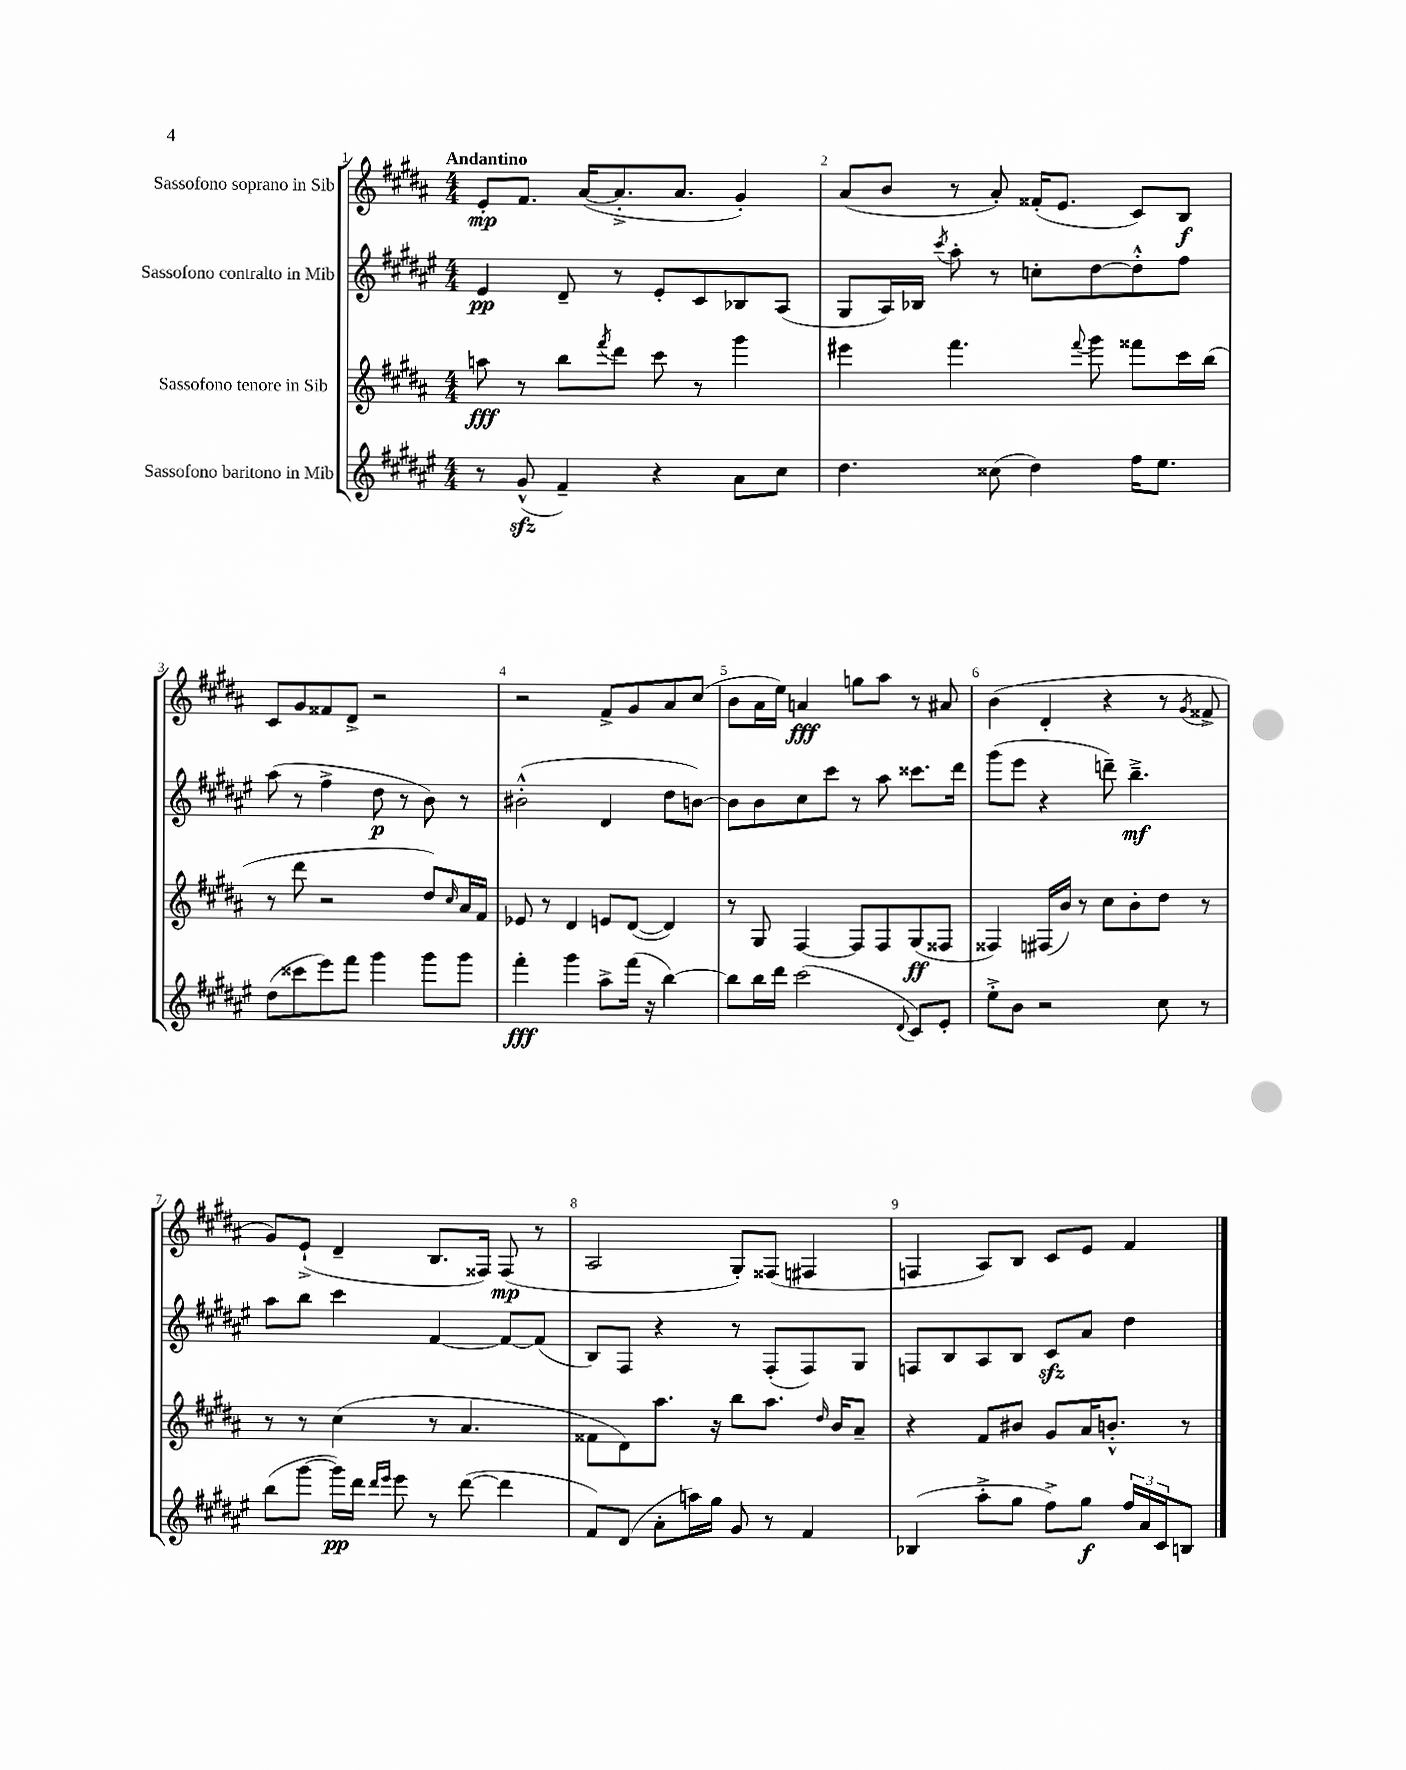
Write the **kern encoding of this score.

**kern	**dynam	**kern	**dynam	**kern	**dynam	**kern	**dynam
*part4	*part4	*part3	*part3	*part2	*part2	*part1	*part1
*staff4	*staff4	*staff3	*staff3	*staff2	*staff2	*staff1	*staff1
*I"Sassofono baritono in Mib	*	*I"Sassofono tenore in Sib	*	*I"Sassofono contralto in Mib	*	*I"Sassofono soprano in Sib	*
*clefG2	*	*clefG2	*	*clefG2	*	*clefG2	*
*k[f#c#g#d#a#e#]	*	*k[f#c#g#d#a#]	*	*k[f#c#g#d#a#e#]	*	*k[f#c#g#d#a#]	*
*M4/4	*	*M4/4	*	*M4/4	*	*M4/4	*
=1	=1	=1	=1	=1	=1	=1	=1
!	!	!	!	!	!	!LO:TX:a:B:t=Andantino	!
8r	.	8aan\	fff	4e#/	pp	8e'/L	mp
(8g#zz^^/	.	8r	.	.	.	8.f#/J	.
4f#~/)	.	8bb\L	.	8d#~/	.	.	.
.	.	.	.	.	.	([16a#/KL	.
.	.	8qfff#/	.	.	.	.	.
.	.	8ddd#\J	.	8r	.	8.a#'^/]	.
4r	.	8ccc#\	.	8e#'/L	.	.	.
.	.	.	.	.	.	8.a#/J	.
.	.	8r	.	8c#/	.	.	.
8a#\L	.	4ggg#\	.	8B-X/	.	4g#'/)	.
8cc#\J	.	.	.	(8A#/J	.	.	.
=2	=2	=2	=2	=2	=2	=2	=2
4.dd#\	.	4eee#X\	.	8G#/L	.	(8a#/L	.
.	.	.	.	16A#/L)	.	8b/J	.
.	.	.	.	16B-X/JJ	.	.	.
.	.	.	.	8qccc#/	.	.	.
.	.	4.fff#\	.	8aa#'\	.	8r	.
(8cc##X\	.	.	.	8r	.	8a#'/)	.
4dd#\)	.	.	.	8ccn'\L	.	(16f##X'/KL	.
.	.	.	.	.	.	8.e/J	.
.	.	8qqfff#/	.	.	.	.	.
.	.	8ggg#\	.	[8dd#\	.	.	.
16ff#\KL	.	8fff##X\L	.	8dd#'^^\]	.	8c#/L)	.
8.ee#\J	.	.	.	.	.	.	.
.	.	16ccc#\L	.	8ff#\J	.	8B/J	f
.	.	(16bb\JJ	.	.	.	.	.
!!LO:LB:g=z
=3	=3	=3	=3	=3	=3	=3	=3
(8dd#\L	.	8r	.	(8aa#\	.	8c#/L	.
8ccc##X\	.	8ddd#\	.	8r	.	8g#/	.
8eee#\)	.	2r	.	4ff#^\	.	8f##X/	.
8fff#\J	.	.	.	.	.	8d#^/J	.
4ggg#\	.	.	.	8dd#\	p	2r	.
.	.	.	.	8r	.	.	.
8ggg#\L	.	8dd#/L)	.	8b\)	.	.	.
.	.	16qqcc#/	.	.	.	.	.
8ggg#\J	.	16a#/L	.	8r	.	.	.
.	.	16f#/JJ	.	.	.	.	.
=4	=4	=4	=4	=4	=4	=4	=4
4fff#'\	fff	8e-X/	.	(2b#X'^^\	.	2r	.
.	.	8r	.	.	.	.	.
4ggg#\	.	4d#/	.	.	.	.	.
8aa#^\L	.	8en/L	.	4d#/	.	8f#^/L	.
(16fff#\Jk	.	([8d#/J	.	.	.	8g#/	.
16r	.	.	.	.	.	.	.
[4bb\)	.	4d#/])	.	8dd#\L	.	8a#/	.
.	.	.	.	[8bn\J)	.	(8cc#/J	.
=5	=5	=5	=5	=5	=5	=5	=5
8bb\L]	.	8r	.	8b\L]	.	8b\L	.
16bb\L	.	8G#/	.	8b\	.	16a#\L	.
16ddd#\JJ	.	.	.	.	.	16ee\JJ)	.
(2ccc#\	.	[4F#/	.	8cc#\	.	4an/	fff
.	.	.	.	8ccc#\J	.	.	.
.	.	8F#/L]	.	8r	.	8ggn\L	.
.	.	8F#/	.	8aa#\	.	8aa#\J	.
8qqd#/	.	.	.	.	.	.	.
8c#/L)	.	(8G#/	ff	8.ccc##X\L	.	8r	.
8e#'/J	.	8F##X/J	.	.	.	8a#X/	.
.	.	.	.	16ddd#\Jk	.	.	.
=6	=6	=6	=6	=6	=6	=6	=6
8ee#'^\L	.	4F##X/)	.	(8ggg#\L	.	(4b\	.
8b\J	.	.	.	8eee#\J	.	.	.
2r	.	(16F#X/LL	.	4r	.	4d#'/	.
.	.	16b/JJ)	.	.	.	.	.
.	.	8r	.	.	.	.	.
.	.	8cc#\L	.	8dddn~\)	.	4r	.
.	.	8b'\	.	4.bb~^\	mf	.	.
8cc#\	.	8dd#\J	.	.	.	8r	.
.	.	.	.	.	.	8qg#/	.
8r	.	8r	.	.	.	8f##X^/	.
!!LO:LB:g=z
=7	=7	=7	=7	=7	=7	=7	=7
(8bb\L	.	8r	.	8aa#\L	.	8g#/L)	.
[8ggg#\J	.	8r	.	8bb\J	.	(8e`^/J	.
16ggg#\LL])	pp	(4cc#\	.	4ccc#\	.	4d#~/	.
16ddd#\JJ	.	.	.	.	.	.	.
16qqddd#/LL	.	.	.	.	.	.	.
16qqeee#/JJ	.	.	.	.	.	.	.
8eee#\	.	.	.	.	.	.	.
8r	.	8r	.	[4f#/	.	8.B/L	.
([8ddd#\	.	4.a#/	.	.	.	.	.
.	.	.	.	.	.	16F##X/Jk)	.
4ddd#\]	.	.	.	8f#/L_	.	(8F##/	mp
.	.	.	.	(8f#/J]	.	8r	.
=8	=8	=8	=8	=8	=8	=8	=8
8f#/L)	.	8f##X\L	.	8B/L)	.	2A#/	.
(8d#/J	.	8d#\)	.	8F#/J	.	.	.
8a#'\L	.	8.aa#\J	.	4r	.	.	.
16aan\L)	.	.	.	.	.	.	.
16gg#\JJ	.	16r	.	.	.	.	.
8g#/	.	8bb\L	.	8r	.	8G#'/L)	.
8r	.	8.aa#\J	.	(8F#'/L	.	(8F##X/J	.
4f#/	.	.	.	8F#/)	.	4F#X/	.
.	.	16qqdd#/	.	.	.	.	.
.	.	16b/KL	.	.	.	.	.
.	.	8a#~/J	.	8G#/J	.	.	.
=9	=9	=9	=9	=9	=9	=9	=9
(4B-X/	.	4r	.	8Fn/L	.	4Fn/	.
.	.	.	.	8B/	.	.	.
8aa#'^\L	.	8f#/L	.	8A#/	.	8A#/L)	.
8gg#\J	.	8b#X/J	.	8B/J	.	8B/J	.
8ff#^\L)	.	8g#/L	.	8c#zz/L	.	8c#/L	.
8gg#\J	f	16a#/K	.	8a#/J	.	8e/J	.
.	.	8.bn'^^/J	.	.	.	.	.
24ff#/LL	.	.	.	4dd#\	.	4f#/	.
24a#/	.	.	.	.	.	.	.
24c#/J	.	.	.	.	.	.	.
8Bn/J	.	8r	.	.	.	.	.
==	==	==	==	==	==	==	==
*-	*-	*-	*-	*-	*-	*-	*-
